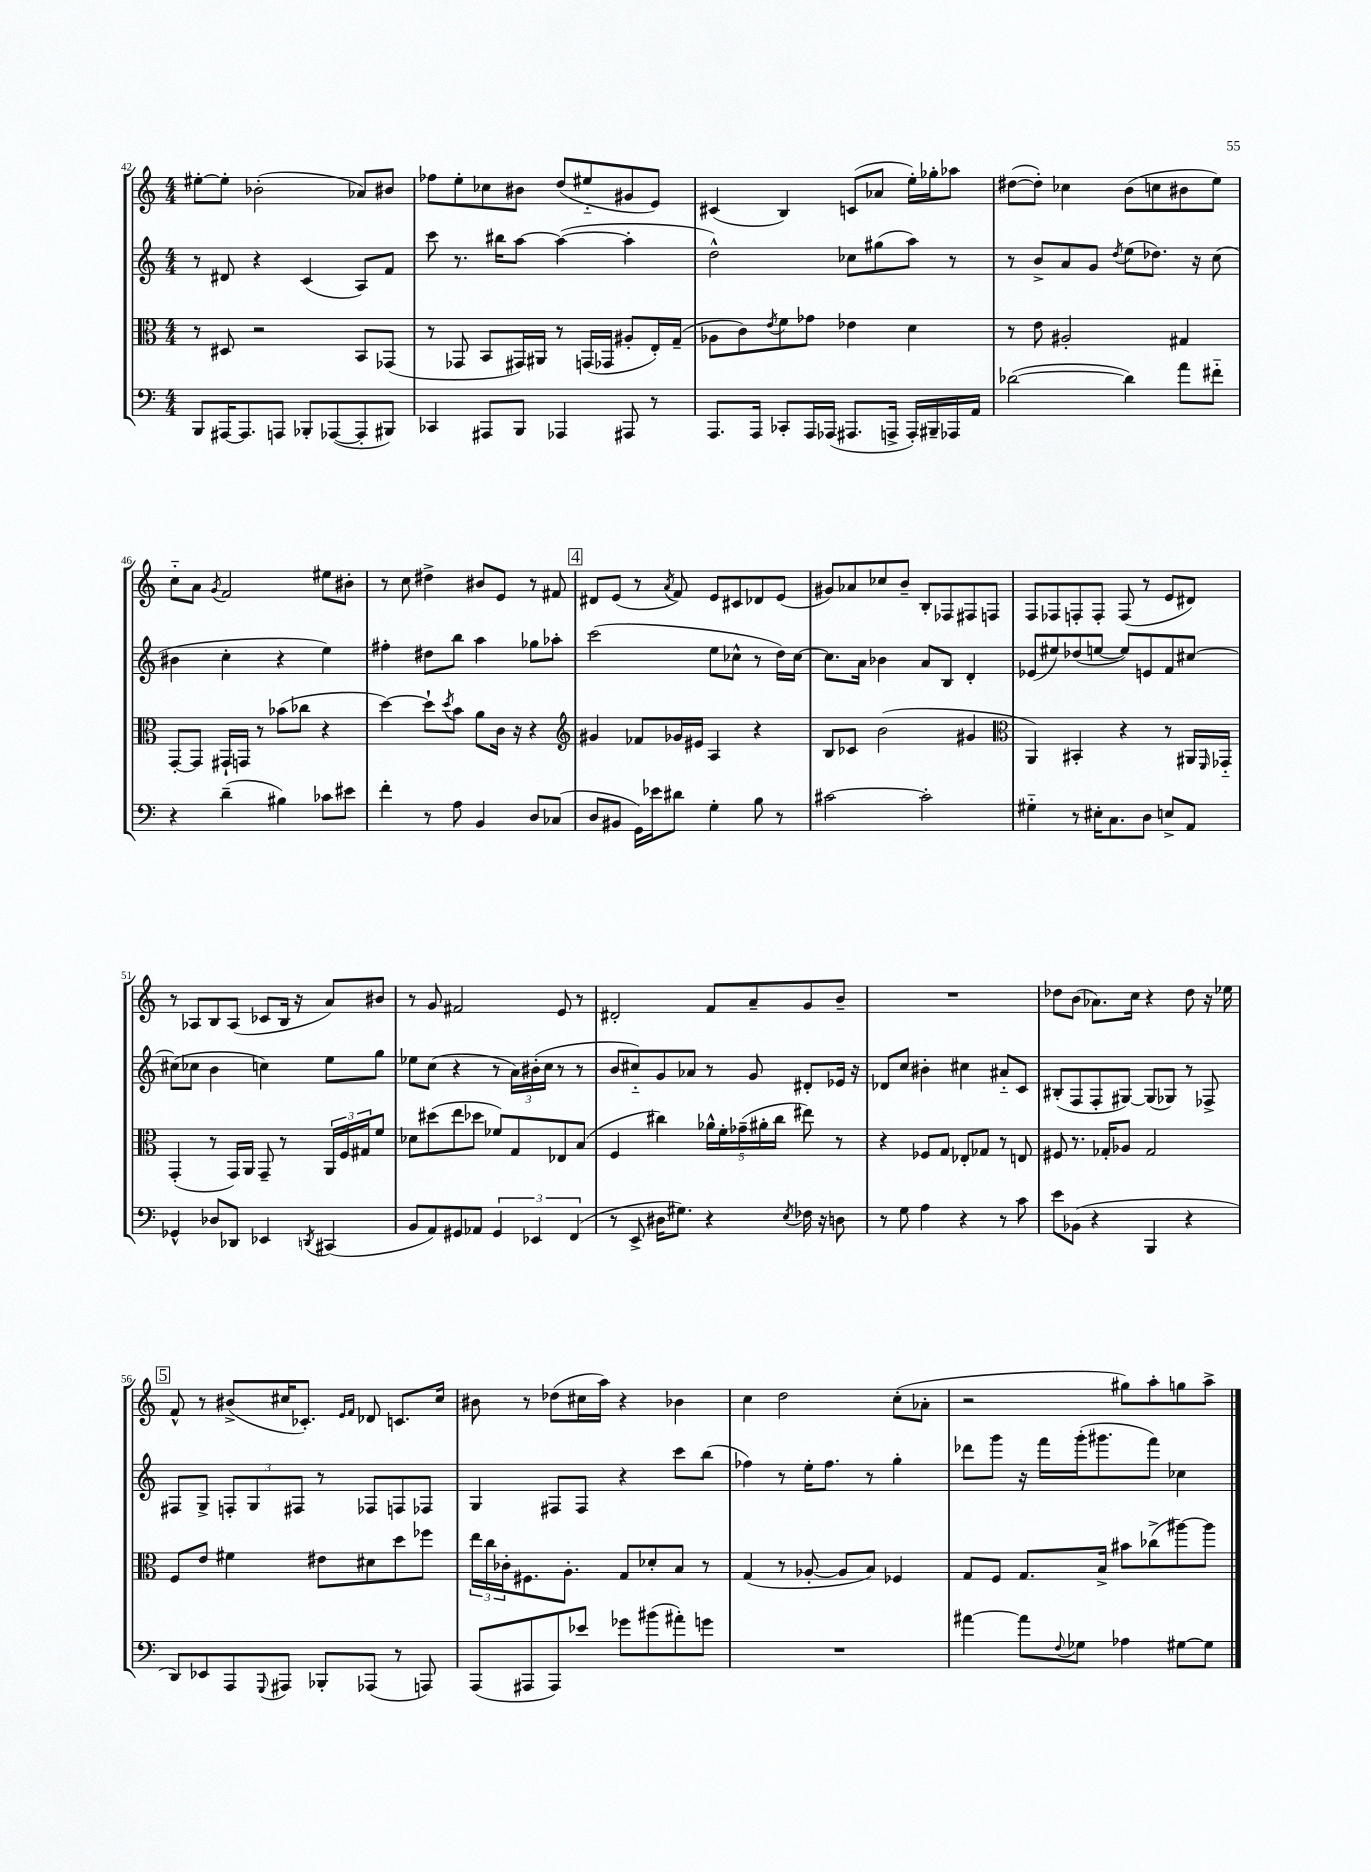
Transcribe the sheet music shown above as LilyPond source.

<<
\new StaffGroup <<
\new Staff = "s0" {
    \clef treble \key c \major \numericTimeSignature \time 4/4
    eis''8~-. eis''8-. bes'2-.( aes'8) bis'8 |
    fes''8 e''8-. ces''8 bis'8 d''8( eis''8-_ gis'8 e'8) |
    cis'4( b4) c'8( aes'8 e''16-.) ges''16-. aes''8 |
    dis''8~( dis''8-.) ces''4 b'8( c''8 bis'8 e''8) |
    c''8-_ a'8 \acciaccatura { g'8 } f'2 eis''8 bis'8-. |
    r8 c''8 dis''4-> bis'8 e'8 r8 fis'8 |
    \mark \markup { \box "4" } dis'8 e'8( r8 \acciaccatura { a'8 } f'8) e'8 cis'8 des'8 e'8( |
    gis'8) aes'8 ces''8 b'8-- b8-. fes8 fis8 f8 |
    f8 fes8 f8-. f8-. f8( r8 e'8 dis'8) |
    r8 aes8 b8 aes8( ces'8 b16 r16 a'8) bis'8 |
    r8 g'8 fis'2 e'8 r8 |
    dis'2-. f'8 a'8-- g'8 b'8-- |
    R1 |
    des''8 b'8( aes'8.) c''16 r4 des''8 r16 ees''16 |
    \mark \markup { \box "5" } f'8-^ r8 bis'8->( cis''16 ces'8.-.) \grace { e'16 f'16 } des'8 c'8. cis''16 |
    bis'8 r8 des''8( cis''16 a''16) r4 bes'4 |
    c''4 d''2 c''8-.( aes'8-. |
    r2 gis''8) a''8-. g''8 a''8-> \bar "|." |
}
\new Staff = "s1" {
    \clef treble \key c \major \numericTimeSignature \time 4/4
    r8 dis'8 r4 c'4( a8) f'8 |
    c'''8 r8. bis''16 a''8~ a''4~( a''4-. |
    d''2-^) ces''8 gis''8( a''8) r8 |
    r8 b'8-> a'8 g'8 \acciaccatura { d''8 } e''8( des''8.) r16 c''8( |
    bis'4 c''4-. r4 e''4) |
    fis''4-. dis''8 b''8 a''4 ges''8 aes''8-. |
    \mark \markup { \box "4" } c'''2( e''8 ces''8-^ r8 d''16) ces''16~ |
    ces''8. a'16 bes'4 a'8 b8 d'4-. |
    ees'8( eis''8) des''8( e''8~ e''8) e'8 f'8 cis''8~ |
    cis''8( ces''8 b'4 c''4) e''8 g''8 |
    ees''8 c''8( r4 r8 \tuplet 3/2 { a'16) bis'16-.( c''16 } r8 r8 |
    b'8 cis''8-_) g'8 aes'8 r8 g'8 dis'8-. ees'16 r16 |
    des'8 c''8 bis'4-. cis''4 ais'8-_ c'8 |
    bis8-.( f8 f8-. gis8~) gis8( ges8) r8 fes8-> |
    \mark \markup { \box "5" } fis8 g8-> \tuplet 3/2 { f8-. g8 fis8 } r8 fes8 f8 fes8 |
    g4 fis8 fis8 r4 c'''8 b''8( |
    fes''4) r8 e''16-. fes''8. r8 g''4-. |
    des'''8 g'''8 r16 f'''16 g'''16-.( gis'''8. f'''8) ces''4 \bar "|." |
}
\new Staff = "s2" {
    \clef alto \key c \major \numericTimeSignature \time 4/4
    r8 dis8 r2 b,8 ges,8( |
    r8 ges,8 b,8 gis,16) ais,16 r8 g,16( ges,16 ais8-. e16-.) g16--( |
    aes8 c'8) \acciaccatura { e'8 } f'8 ges'8 ees'4 d'4 |
    r8 e'8 ais2-. gis4 |
    g,8~-. g,8 gis,16-! g,16 r8 bes'8( ces''8 r4 |
    d''4~) d''8-! \acciaccatura { d''8 } b'8 a'8 c'16 r16 r4 |
    \mark \markup { \box "4" } \clef treble gis'4 fes'8 ges'16 eis'16 a4 r4 |
    b8 ces'8 b'2( gis'4 |
    \clef alto a,4) bis,4-. r4 r8 ais,16 \grace { f,16 } ges,16-_ |
    g,4-.( r8 g,16) a,16 g,8-- r8 \tuplet 3/2 { a,16 f16 gis16 } f'8 |
    des'8 dis''8( e''8 des''8 fes'8) g8 ees8 b8( |
    f4 cis''4) \tuplet 5/4 { aes'16-^ f'16-. ges'16--( ais'16-. cis''16 } eis''8) r8 |
    r4 fes8 g8 ees8-. ges8 r8 e8 |
    fis8 r8. ges16-. aes8 ges2 |
    \mark \markup { \box "5" } f8 e'8 fis'4 eis'8 dis'8 d''8 fes''8 |
    \tuplet 3/2 { e''16 c''16 ces'16-. } fis8. a8.-. g8 des'8-. b8 r8 |
    g4( r8 aes8~-. aes8 b8) fes4 |
    g8 f8 g8. b16-> bis'8 ces''8->( ais''8~) ais''8 \bar "|." |
}
\new Staff = "s3" {
    \clef bass \key c \major \numericTimeSignature \time 4/4
    b,,8 ais,,16~ ais,,8. a,,8 bes,,8-. aes,,8~( aes,,8-. bis,,8) |
    ces,4 ais,,8 b,,8 aes,,4 ais,,8 r8 |
    a,,8. a,,16 ces,8-. a,,16 aes,,16( ais,,8. a,,16-> a,,16-.) bis,,16-- aes,,16 a,16 |
    des'2~( des'4) a'8 fis'8-_ |
    r4 d'4--( bis4) ces'8 eis'8 |
    f'4-. r8 a8 b,4 d8 ces8( |
    \mark \markup { \box "4" } d8 bis,8 g,16) ees'16 dis'8 g4-. b8 r8 |
    cis'2~ cis'2-. |
    gis4-_ r8 eis16-. c8. d8 e8-> a,8 |
    ges,4-^ des8 des,8 ees,4 \acciaccatura { d,8 } cis,4( |
    b,8 a,8) gis,8 aes,8 \tuplet 3/2 { gis,4 ees,4 f,4( } |
    r8 e,8-> dis16 gis8.) r4 \acciaccatura { e8 } fes16 r16 d8 |
    r8 g8 a4 r4 r8 c'8 |
    e'8 bes,8( r4 b,,4 r4 |
    \mark \markup { \box "5" } d,8) ees,8 a,,8 \appoggiatura { g,,8 } ais,,8 bes,,8-. aes,,8( r8 a,,8) |
    a,,8( ais,,8 ais,,8) ees'8 ges'8 bis'8( ais'8-.) g'8 |
    R1 |
    ais'4~ ais'8 \appoggiatura { f8 } ges8 aes4 gis8~ gis8 \bar "|." |
}
>>
>>
\layout { \context { \Score currentBarNumber = #42 } }
